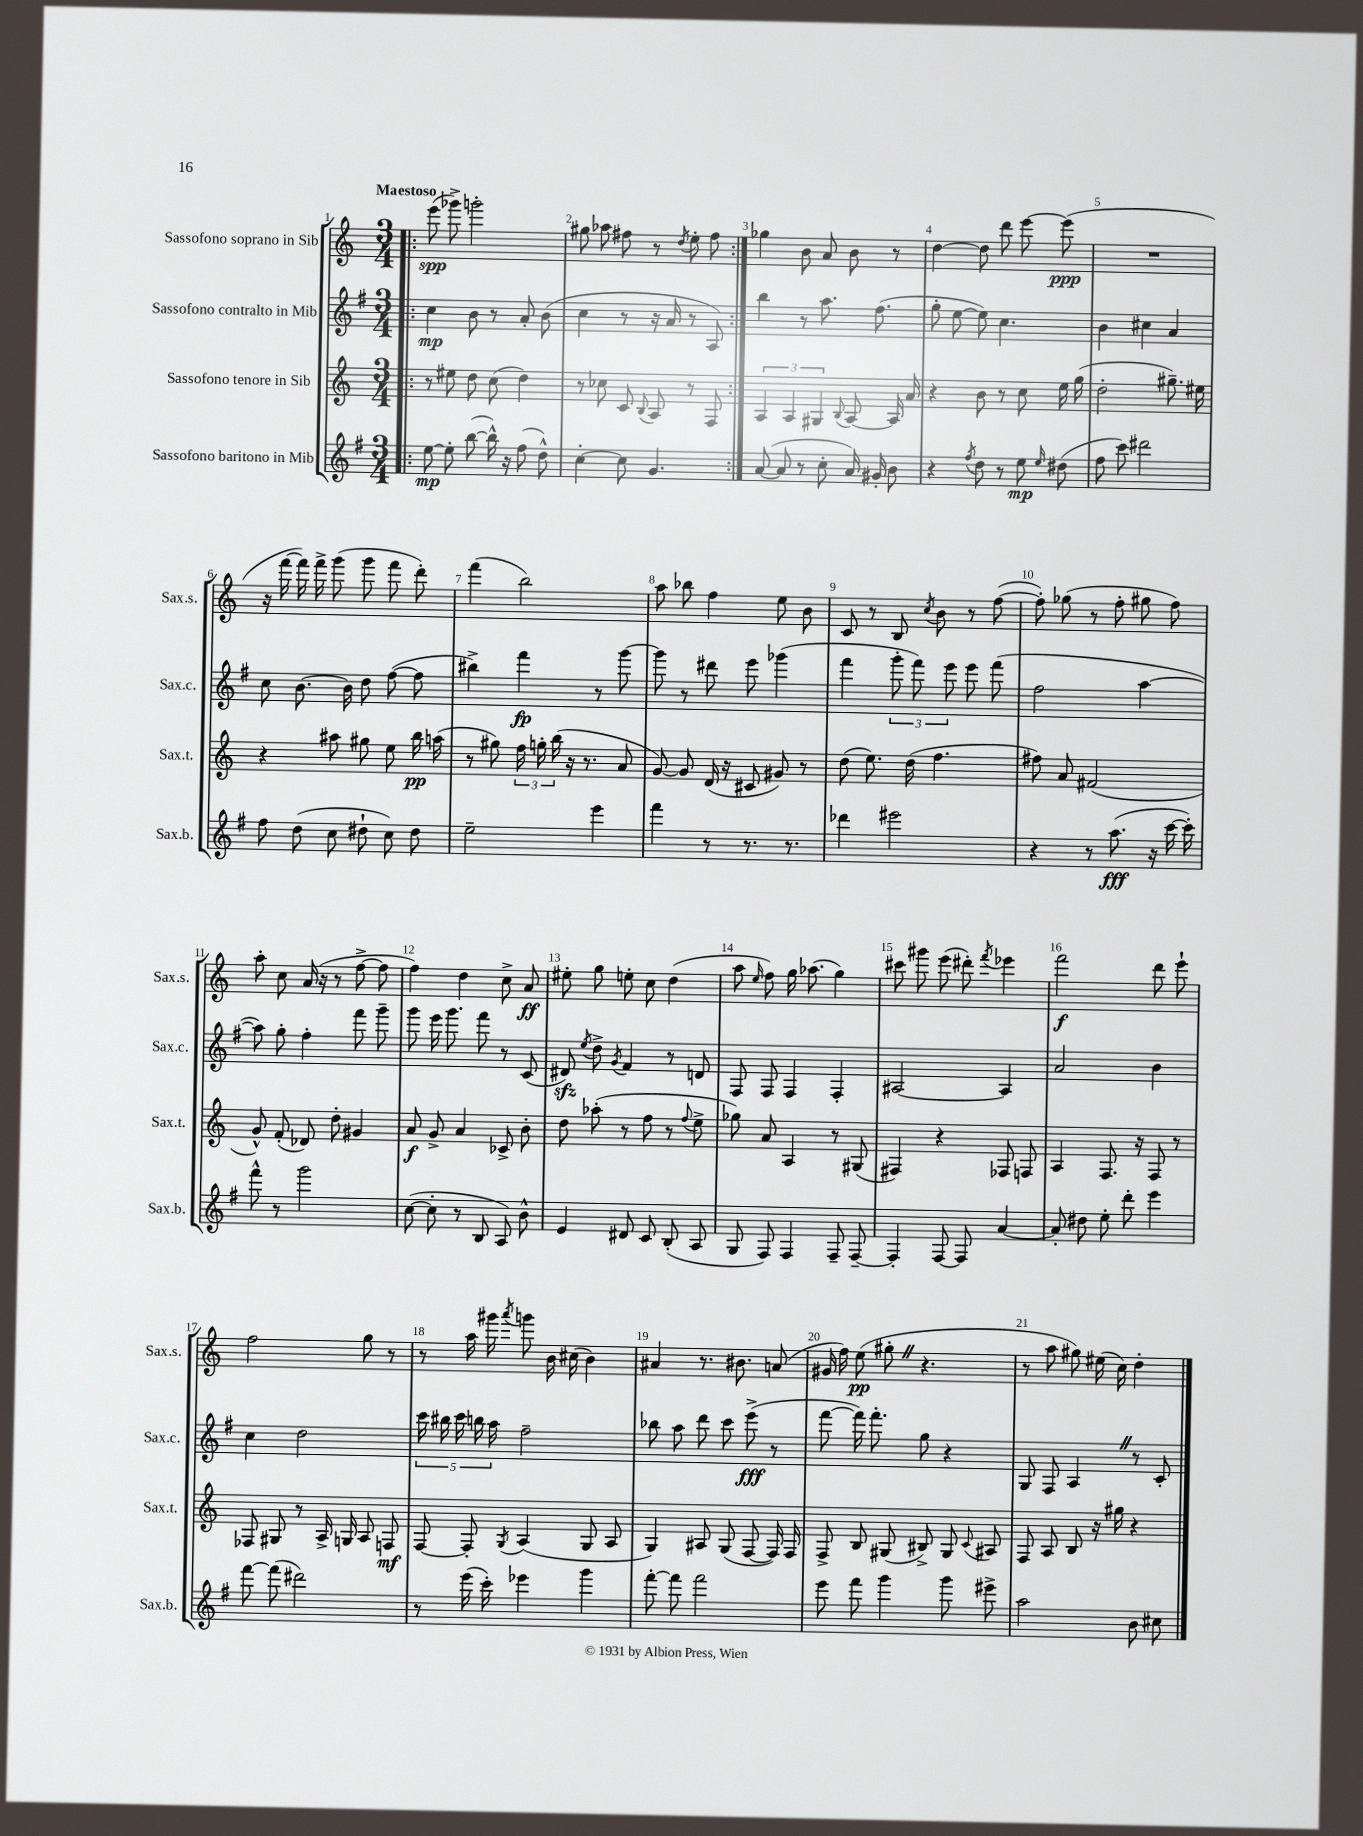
<<
\new StaffGroup <<
\new Staff = "s0" \with { instrumentName = "Sassofono soprano in Sib" shortInstrumentName = "Sax.s." } {
    \clef treble \key c \major \numericTimeSignature \time 3/4 \tempo "Maestoso"
    \autoBeamOff \repeat volta 2 { \bar ".|:" e'''8\spp( ges'''8->) g'''2-. |
    gis''8 aes''8 fis''8 r8 \acciaccatura { d''8 } e''8-. fis''8 | }
    ges''4 b'8 a'8 b'8 r8 |
    d''4~ d''8 d'''8 e'''8~ e'''8\ppp( |
    R2. |
    r16 f'''16~ f'''16) f'''16-> g'''8( g'''8 f'''8 d'''8-.) |
    f'''4( b''2) |
    a''8 bes''8 f''4 e''8 b'8 |
    c'8 r8 b8 \acciaccatura { c''8 } b'8 r8 f''8~( |
    f''8-.) ges''8( r8 f''8-. gis''8 f''8) |
    a''8-. c''8 a'16( r16 r8 f''8~-> f''8 |
    f''4) d''4 c''8-> a'8\ff |
    eis''8-. g''8 e''8-. c''8 d''4( |
    a''8 \grace { e''16 } f''8) g''16 aes''8.( g''4) |
    cis'''8 gis'''8 e'''8( dis'''8-.) \acciaccatura { f'''8 } ees'''4 |
    f'''2\f d'''8 e'''8-! |
    f''2 g''8 r8 |
    r8 a''16 gis'''16 \acciaccatura { a'''8 } g'''8 b'16 cis''16( b'4) |
    ais'4 r8. bis'8. a'8( |
    gis'16 f''16) e''8\pp( gis''8-. \once \override BreathingSign.text = \markup { \musicglyph "scripts.caesura.straight" } \breathe r4. |
    r8 a''8 gis''8) eis''16( c''16) d''4-. \bar "|." |
}
\new Staff = "s1" \with { instrumentName = "Sassofono contralto in Mib" shortInstrumentName = "Sax.c." } {
    \clef treble \key g \major \numericTimeSignature \time 3/4
    \autoBeamOff \repeat volta 2 { \bar ".|:" c''4\mp b'8 r8 a'8-. b'8( |
    c''4 r8 r16 a'16 r8 a8) | }
    b''4 r8 a''8. fis''8.( |
    g''8-. e''8~ e''8) c''4. |
    b'4 cis''4 a'4 |
    c''8 b'8.~ b'16 d''8 fis''8~( fis''8 |
    bis''4->) fis'''4\fp r8 g'''8~ |
    g'''8 r8 dis'''8 e'''8 ges'''4( |
    fis'''4 \tuplet 3/2 { g'''8-. fis'''8) e'''8 } e'''8 fis'''8( |
    fis''2 a''4~ |
    a''8) g''8-. fis''4-. fis'''8 g'''8-- |
    g'''8 e'''16 g'''8. fis'''8 r8 c'8( |
    dis'8\sfz) \acciaccatura { e''8 } d''8-> \acciaccatura { g'8 } fis'4 r8 d'8 |
    fis8 fis8 fis4 fis4-. |
    ais2~ ais4 |
    a'2 b'4 |
    c''4 d''2 |
    \tuplet 5/4 { c'''16 bis''16 c'''16 b''16 a''16 } fis''2-- |
    bes''8 a''8 d'''8 c'''8 e'''8->\fff( r8 |
    fis'''8~ fis'''16) fis'''8.-. g''8 r4 |
    g8 fis8 a4 \once \override BreathingSign.text = \markup { \musicglyph "scripts.caesura.straight" } \breathe r8 c'8-. \bar "|." |
}
\new Staff = "s2" \with { instrumentName = "Sassofono tenore in Sib" shortInstrumentName = "Sax.t." } {
    \clef treble \key c \major \numericTimeSignature \time 3/4
    \autoBeamOff \repeat volta 2 { \bar ".|:" r8 eis''8 d''8 c''8( d''4) |
    r8 ces''8 c'8 \appoggiatura { b8 } a8 r8 f8 | }
    \tuplet 3/2 { a4 a4 gis4 } \appoggiatura { b8 } a8~ a16 a'16 |
    r4 b'8 r8 c''8 e''16 g''16( |
    d''2-. gis''8.--) eis''16 |
    r4 ais''8 gis''8 e''8 b''16\pp a''16( |
    r8 gis''8) \tuplet 3/2 { f''16 g''16-. b''16( } r16 r8. a'8 |
    g'8~) g'8 d'16( r16 cis'8 gis'8) r8 |
    d''8( e''8.) d''16( f''4. |
    fis''8) a'8 fis'2( |
    g'8-^) f'8-.( des'8) d''8-. gis'4 |
    a'8\f g'8-> a'4 ces'8-> b'8-. |
    d''8 aes''8-.( r8 f''8 r8 \appoggiatura { f''8 } e''8-> |
    ges''8) a'8 a4 r8 gis8( |
    fis4) r4 fes8 f8 |
    a4 f8. r16 f8 r8 |
    fes8 gis8 r8 a16-> g16 a8 f8\mf |
    f8~ f8-. \acciaccatura { g8 } a4( g8 a8 |
    g4) ais8 g8( f8~ f16) f16 |
    f8-> b8 gis8( bis8->) gis8 \appoggiatura { c'8 } ais8 |
    f8 a8 b8 r16 gis''16 r4 \bar "|." |
}
\new Staff = "s3" \with { instrumentName = "Sassofono baritono in Mib" shortInstrumentName = "Sax.b." } {
    \clef treble \key g \major \numericTimeSignature \time 3/4
    \autoBeamOff \repeat volta 2 { \bar ".|:" e''8~\mp e''8-. b''8~( b''16-^) r16 fis''8( d''8-^) |
    c''4~-. c''8 g'4. | }
    a'8~( a'8 r8 c''8-. a'16) gis'16-. b'8 |
    r4 \acciaccatura { fis''8 } d''8 r8 e''8\mp \grace { e''16 } dis''8( |
    fis''8 c'''8) dis'''2 |
    fis''8 d''8( c''8 dis''8-! c''8) dis''8 |
    e''2-- e'''4 |
    fis'''4 r8 r8. r8. |
    des'''4 eis'''2 |
    r4 r8 a''8.\fff( r16 c'''16~ c'''16-.) |
    fis'''8-^ r8 g'''2 |
    c''8~( c''8-. r8 b8 a8) b'8-^ |
    e'4 dis'8 c'8 b8-.( a8 |
    g8 fis8) fis4 fis8-- fis8~-- |
    fis4-. fis8~ fis8 a'4~ |
    a'8-. dis''8 e''8-. d'''8-. e'''4 |
    fis'''8~ fis'''8( dis'''2) |
    r8 e'''16( c'''16-.) ees'''4 g'''4 |
    fis'''8~-. fis'''8 fis'''2 |
    e'''8 fis'''8 g'''4 g'''8 eis'''8-> |
    a''2 b'8 cis''8 \bar "|." |
}
>>
>>
\layout { \context { \Score \override BarNumber.break-visibility = ##(#f #t #t) barNumberVisibility = #all-bar-numbers-visible } }
